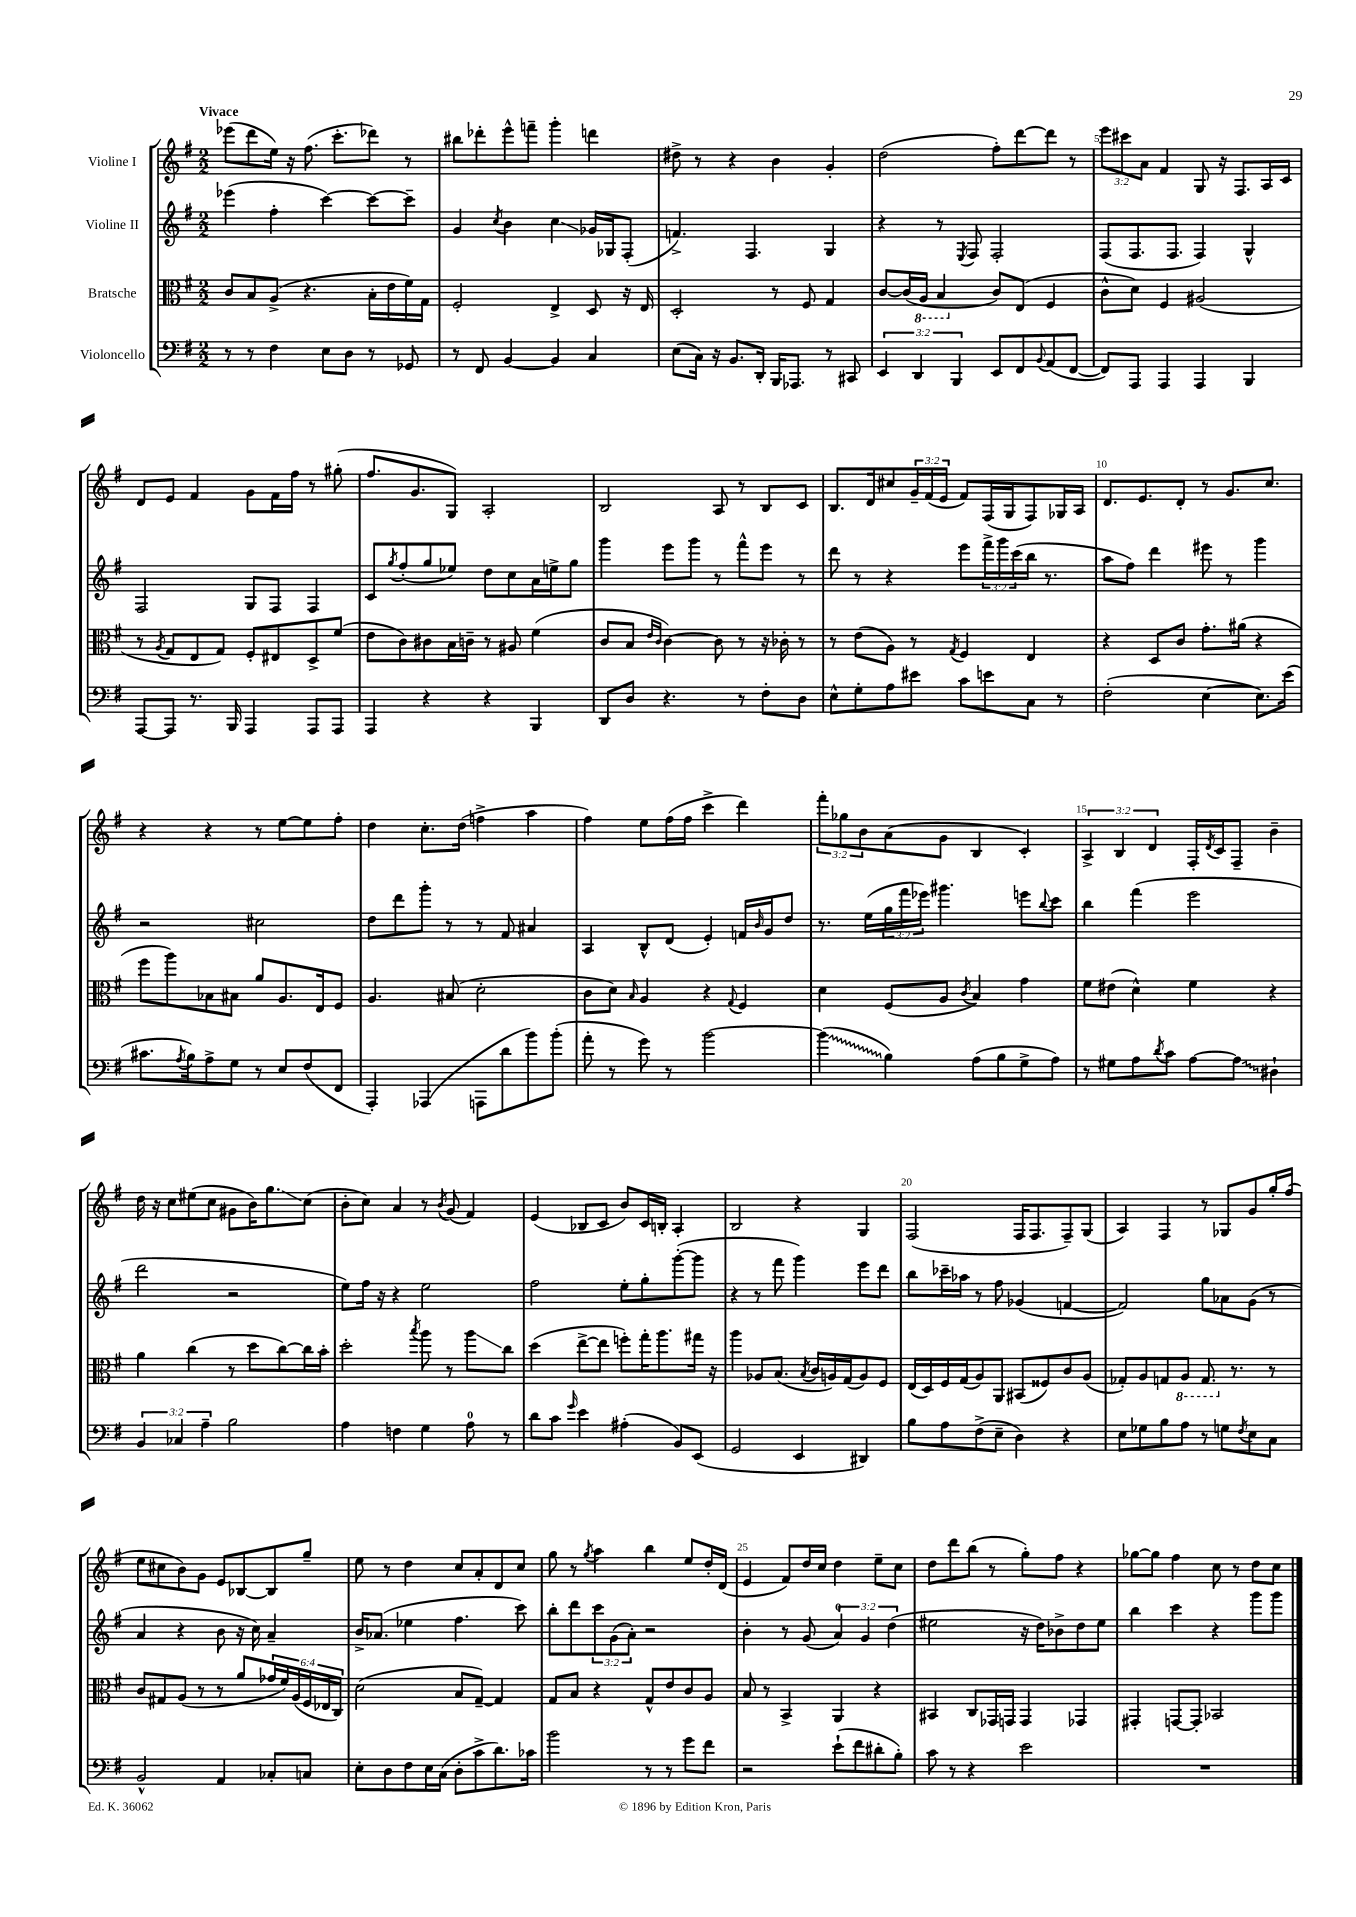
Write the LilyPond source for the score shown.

<<
\new StaffGroup <<
\new Staff = "s0" \with { instrumentName = "Violine I" } {
    \clef treble \key g \major \numericTimeSignature \time 2/2 \override Staff.TupletNumber.text = #tuplet-number::calc-fraction-text \tempo "Vivace"
    ees'''8( d'''8 e''16) r16 fis''8.( c'''8.-. des'''8) r8 |
    bis''8 des'''8-. e'''8-^ f'''8-- g'''4-. d'''4 |
    dis''8-> r8 r4 b'4 g'4-. |
    d''2( fis''8-.) d'''8~ d'''8 r8 |
    \tuplet 3/2 { e'''8 cis'''8 a'8 } fis'4 g8 r16 fis8. a16 c'16 |
    d'8 e'8 fis'4 g'8 fis'16 fis''16 r8 gis''8-.( |
    fis''8. g'8. g8) a2-. |
    b2 a8 r8 b8 c'8 |
    b8. d'16 cis''8 \tuplet 3/2 { g'16-- fis'16( e'16 } fis'8) fis16( g16 fis8) ges16 a16 |
    d'8. e'8. d'8-. r8 g'8. c''8. |
    r4 r4 r8 e''8~ e''8 fis''8-. |
    d''4 c''8.-. d''16( f''4-> a''4 |
    fis''4) e''8 fis''16( fis''16 c'''4-> d'''4) |
    \tuplet 3/2 { fis'''8-. ges''8 b'8 } a'8( g'8 b4 c'4-.) |
    \tuplet 3/2 { a4-> b4 d'4 } fis16-. \acciaccatura { d'8 } c'16 fis8-- b'4-- |
    d''16 r16 c''8 eis''8( c''8 gis'8 b'16) g''8.\glissando c''8( |
    b'8-. c''8) a'4 r8 \acciaccatura { b'8 } g'8( fis'4) |
    e'4( bes8 c'8 b'8) c'16 b16-. a4-. |
    b2 r4 g4 |
    fis2( fis16 fis8. fis8--) g8( |
    a4) fis4 r8 ges8 g'8 g''16-. fis''16( |
    e''8 cis''8 b'8) g'8 e'8 bes8~ bes8 g''8-- |
    e''8 r8 d''4 c''8 a'8-. d'8 c''8 |
    g''8 r8 \acciaccatura { g''8 } a''4 b''4 e''8 d''16-. d'16( |
    e'4 fis'8) d''16 c''16 d''4 e''8-- c''8 |
    d''8 d'''8 b''8( r8 g''8-.) fis''8 r4 |
    ges''8~ ges''8 fis''4 c''8 r8 d''8 c''8 \bar "|." |
}
\new Staff = "s1" \with { instrumentName = "Violine II" } {
    \clef treble \key g \major \numericTimeSignature \time 2/2 \override Staff.TupletNumber.text = #tuplet-number::calc-fraction-text
    ees'''4( fis''4-. c'''4~) c'''8~ c'''8-- |
    g'4 \acciaccatura { c''8 } b'4 c''4\glissando ges'16 ges16 fis8-.( |
    f'4.->) fis4. g4 |
    r4 r8 \acciaccatura { e8 } fis8 fis2-. |
    fis8( fis8. fis8. fis4) g4-^ |
    fis2 g8 fis8 fis4 |
    c'8 \acciaccatura { g''8 } fis''8-.( g''8 ees''8) d''8 c''8 a'16 e''16-> g''8 |
    g'''4 e'''8 g'''8 r8 fis'''8-^ e'''8 r8 |
    d'''8 r8 r4 e'''8 \tuplet 3/2 { fis'''16-> g'''16 c'''16( } b''16 r8. |
    a''8 fis''8) d'''4 eis'''8 r8 g'''4 |
    r2 cis''2 |
    d''8 d'''8 g'''8-. r8 r8 fis'8 ais'4 |
    a4 b8-^ d'8( e'4-.) f'16 \grace { b'16 } g'16 d''8 |
    r8. e''16( \tuplet 3/2 { g''16 fis'''16 ees'''16) } gis'''4. e'''8 \appoggiatura { b''8 } c'''8 |
    b''4 fis'''4( e'''2 |
    d'''2 r2 |
    e''8) fis''16 r16 r4 e''2 |
    fis''2 e''8-. g''8-. g'''8~-.( g'''8 |
    r4 r8 fis'''8 g'''4) e'''8 d'''8 |
    b''8 ces'''16-- aes''16 r8 fis''8 ges'4( f'4~ |
    f'2) g''8 aes'8 g'8( r8 |
    a'4 r4 b'8 r16 c''16) a'4-- |
    b'16-> aes'8.( ees''4 fis''4. c'''8) |
    b''8-. d'''8 \tuplet 3/2 { c'''8 g'8( a'8-.) } r2 |
    b'4-. r8 g'8( \tuplet 3/2 { a'4-0) g'4 d''4( } |
    eis''2 r16 d''16) bes'8-> d''8 eis''8 |
    b''4 c'''4 r4 g'''8 g'''8 \bar "|." |
}
\new Staff = "s2" \with { instrumentName = "Bratsche" } {
    \clef alto \key g \major \numericTimeSignature \time 2/2 \override Staff.TupletNumber.text = #tuplet-number::calc-fraction-text
    c'8 b8 a8->( r4. b16-. e'16 fis'16) g16 |
    fis2-. e4-> d8 r16 e16 |
    d2-. r8 fis8 g4 |
    c'8~ c'16( \ottava #-1 a,16 b,4 \ottava #0 c'8) e8( fis4 |
    c'8-^ d'8) fis4 ais2( |
    r8 \acciaccatura { a8 } g8 e8 g8) fis8-. eis8 d8-> fis'8( |
    e'8 c'8) cis'8 b16 c'16-- r8 ais8 fis'4( |
    c'8 b8 \grace { e'16 c'16 } c'4~) c'8 r8 r16 ces'16-. r8 |
    r8 e'8( a8) r8 \acciaccatura { g8 } fis4 e4 |
    r4 d8 c'8 g'8.-. ais'16( r4 |
    fis''8 a''8) bes8 bis8 a'8 a8. e16 fis8 |
    a4. bis8( d'2-. |
    c'8 d'8) \grace { b16 } a4 r4 \appoggiatura { g8 } fis4 |
    d'4 fis8( a8 \acciaccatura { c'8 } b4) g'4 |
    fis'8 eis'8( d'4-^) fis'4 r4 |
    a'4 c''4( r8 d''8 c''8~) c''16 b'16-. |
    d''2-. \acciaccatura { b''8 } a''8 r8 a''8\glissando c''8 |
    d''4( e''8~-> e''8 f''8-.) g''16-. a''8. gis''16 r16 |
    a''4 aes8 b8.( \acciaccatura { b8 } c'16 a16) g16( a8) fis8 |
    e16( d16) fis16 g16( a8) a,8 bis,8( fisis8) c'8 a8( |
    ges8-.) a8 g8 \ottava #-1 a,8 g,8. \ottava #0 r8. r8 |
    c'8 gis8 a8( r8 r8 a'8 \tuplet 6/4 { ges'16 fis'16) a16( fis16 ees16 c16) } |
    d'2( b8 g8~--) g4 |
    g8 b8 r4 g8-^ e'8 c'8 a8 |
    b8 r8 b,4-> a,4 r4 |
    bis,4 c8 ges,16 g,16 g,4 ges,4 |
    gis,4-. g,8~ g,8-. bes,2 \bar "|." |
}
\new Staff = "s3" \with { instrumentName = "Violoncello" } {
    \clef bass \key g \major \numericTimeSignature \time 2/2 \override Staff.TupletNumber.text = #tuplet-number::calc-fraction-text
    r8 r8 fis4 e8 d8 r8 ges,8 |
    r8 fis,8 b,4~ b,4 c4 |
    e8( c16) r16 b,8. d,16-. b,,16 aes,,8. r8 cis,8 |
    \tuplet 3/2 { e,4 d,4 b,,4 } e,8 fis,8 \appoggiatura { b,8 } a,8( fis,8~ |
    fis,8) a,,8 a,,4 a,,4 b,,4 |
    a,,8~ a,,8 r8. b,,16 a,,4 a,,8 a,,8 |
    a,,4 r4 r4 b,,4 |
    d,8 d8 r4. r8 fis8-. d8 |
    e8-^ g8-. a8 eis'8 c'8 e'8 c8 r8 |
    fis2-.( e4~ e8.) e'16( |
    cis'8. \acciaccatura { a8 } b16) a8-> g8 r8 e8 fis8( fis,8 |
    a,,4-.) aes,,4( a,,8 d'8 b'8) b'8-.( |
    a'8-. r8 g'8) r8 b'2~ |
    \once \override Glissando.style = #'zigzag b'4\glissando( b4) a8( b8 g8-> a8) |
    r8 gis8 a8 \acciaccatura { d'8 } c'8 a8~ \once \override Glissando.style = #'zigzag a8\glissando dis4-! |
    \tuplet 3/2 { b,4 ces4 a4-- } b2 |
    a4 f4 g4 a8-0 r8 |
    d'8 c'8 \grace { g'16 } e'4 ais4-.( b,8) e,8( |
    g,2 e,4 dis,4) |
    b8 a8 fis8->( e8-- d4) r4 |
    e8 ges8 b8 a8 r8 g8 \acciaccatura { fis8 } e8 c8 |
    b,2-^ a,4 ces8-. c8 |
    e8-. d8 fis8 e16 c16( d8-. c'8-> d'8.) ces'16 |
    b'2 r8 r8 g'8 fis'8 |
    r2 e'8-!( fis'8 dis'8-. b8-.) |
    c'8 r8 r4 e'2 |
    R1 \bar "|." |
}
>>
>>
\layout { \context { \Score \override BarNumber.break-visibility = ##(#f #t #t) barNumberVisibility = #(every-nth-bar-number-visible 5) } }
